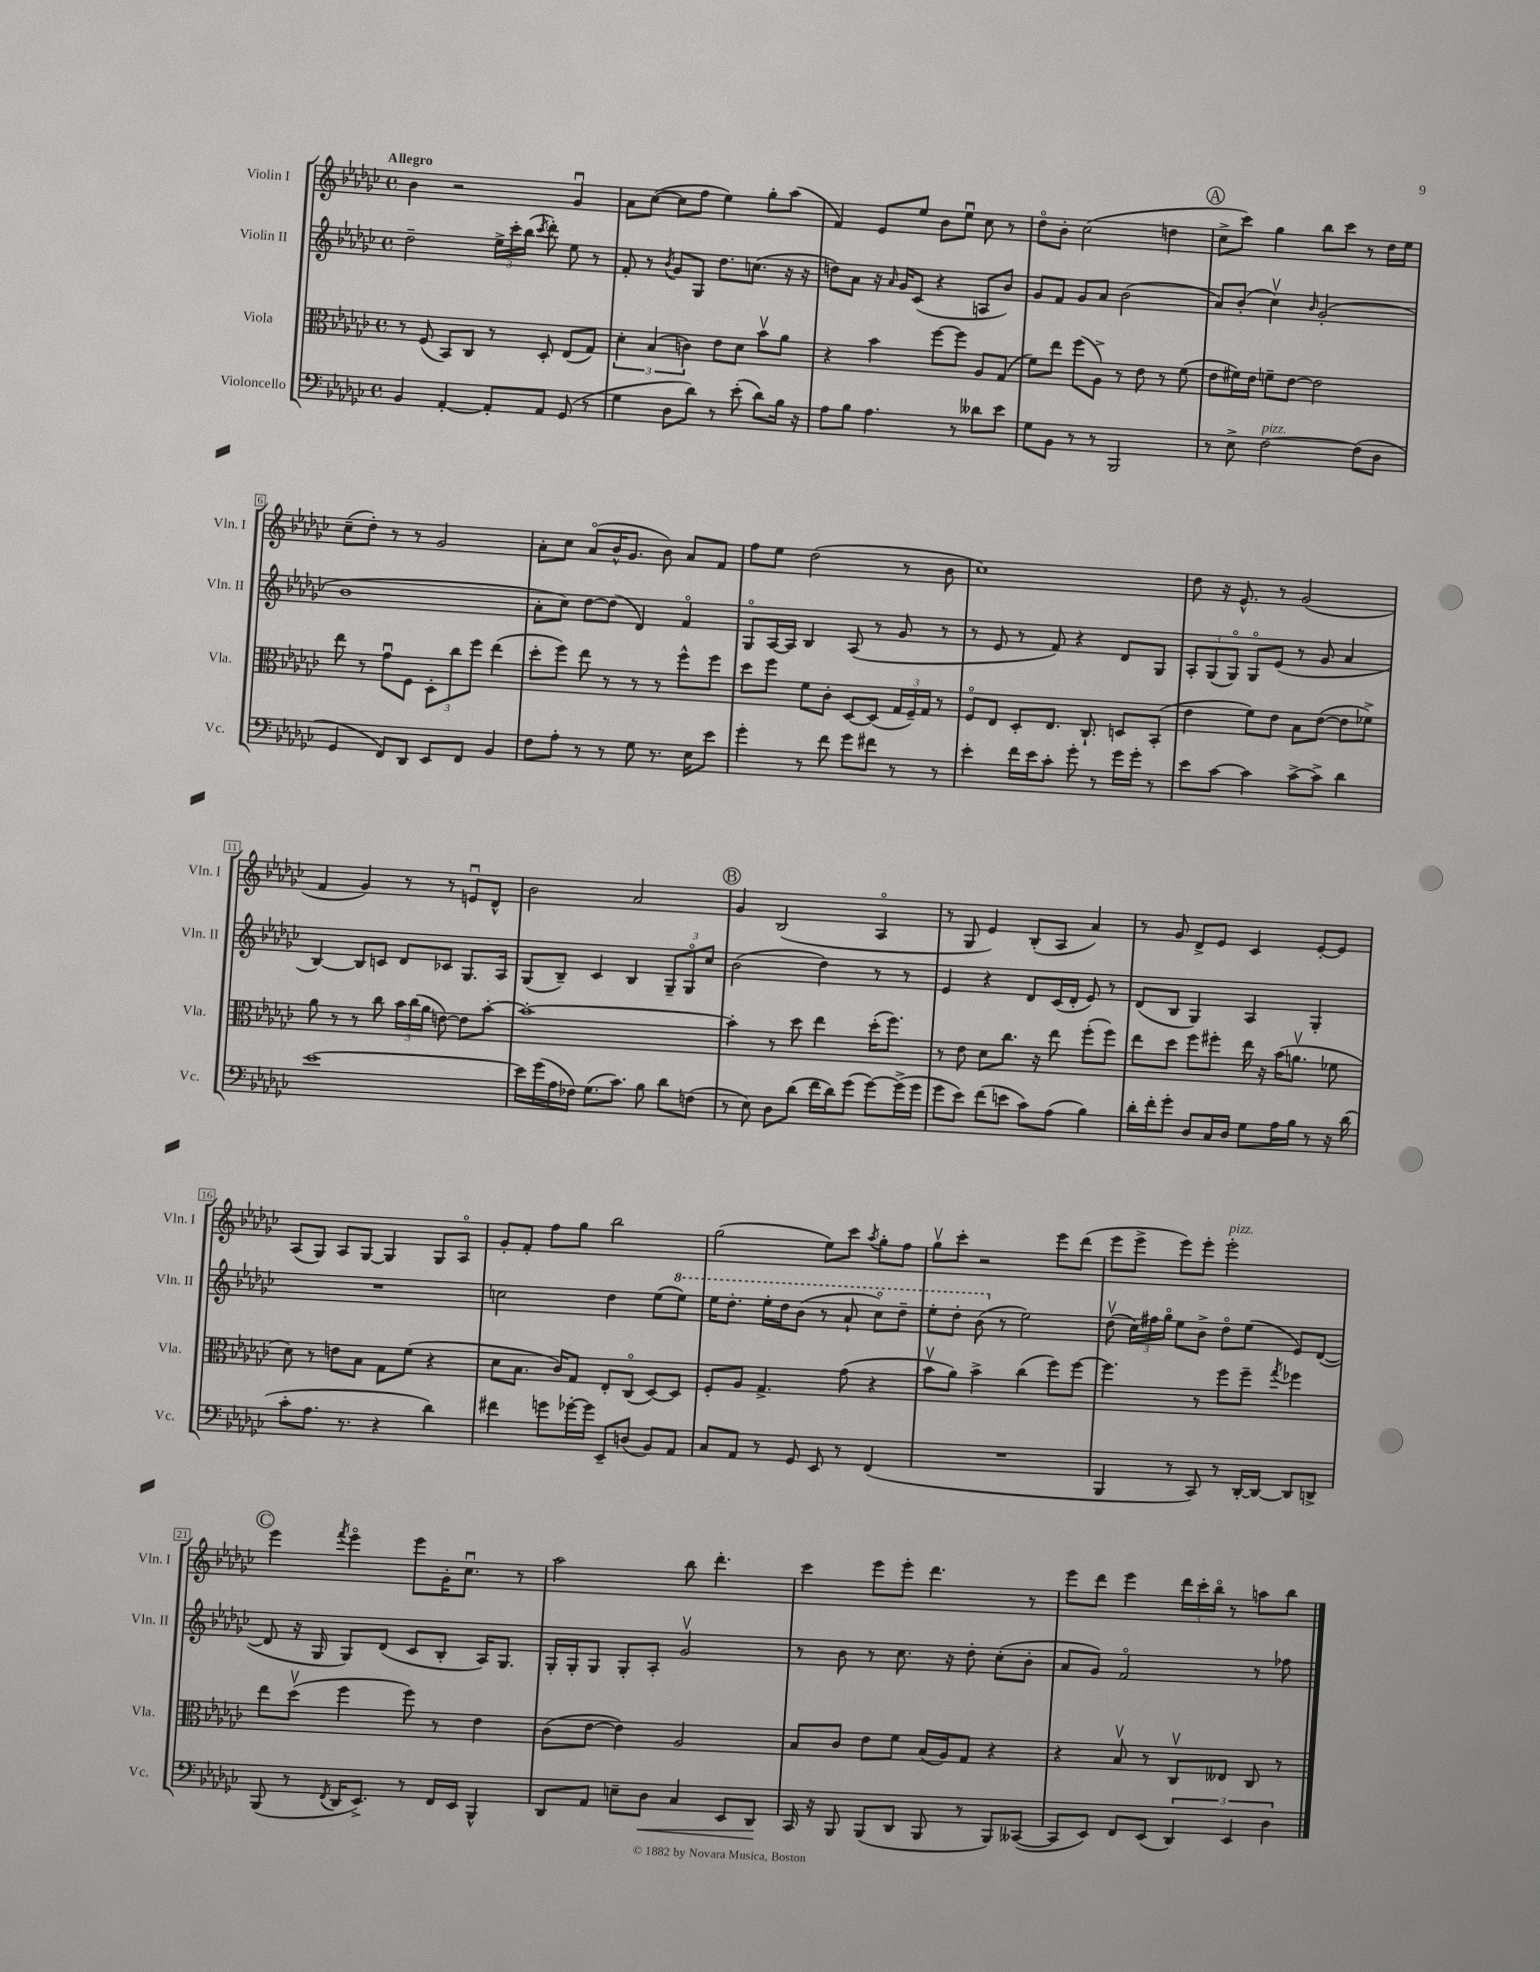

**kern	**kern	**kern	**kern
*staff4	*staff3	*staff2	*staff1
*clefF4	*clefC3	*clefG2	*clefG2
*k[b-e-a-d-g-c-]	*k[b-e-a-d-g-c-]	*k[b-e-a-d-g-c-]	*k[b-e-a-d-g-c-]
*M4/4	*M4/4	*M4/4	*M4/4
*met(c)	*met(c)	*met(c)	*met(c)
4BB-	8r	2dd-~	4b-
.	(8F	.	.
[4AA-'	8BB-)	.	2r
.	8C-	.	.
8AA-']	8r	24ee-^	.
.	.	24ccc-'	.
.	.	(24bb-	.
.	.	8qccc-	.
8AA-	8D-'	8ddd-')	.
(8GG-	(8E-	8ee-	4g-u
8r	8G-)	8r	.
=	=	=	=
4G-	6d-'	8f'	8a-
.	.	8r	([8cc-
.	(6B-	.	.
.	.	8qb-	.
8D-	.	8g-	8cc-]
.	6c)	.	.
8d-)	.	8G-	8ff
8r	8e-	8.dd-	4ee-)
(8e-'	8d-	.	.
.	.	(8.cc	.
8d-)	8b-v	.	8gg-'
16B-	8a-	16r	(8aa-
16r	.	16r	.
=	=	=	=
8A-	4r	8dd)	4f)
8B-	.	8a-	.
4.A-	4b-	16r	8e-
.	.	16qqa-	.
.	.	16g-	.
.	.	(8c-	8ee-
.	[8ff	4r	8b-
8r	8ff]	.	8ee-u
8d--	8A-	8A	8cc-
8e-	(8G-	8b-)	8r
=	=	=	=
8G-	8f)	8g-	8dd-o
8BB-	8ee-	8f	8b-'
8r	(8ff	8g-	(2cc-
8r	8A-^)	8a-	.
2BBB-	8r	(2b-	.
.	8e-	.	.
.	8r	.	4dd
.	(8f	.	.
=	=	=	=
8r	8e-	8a-)	8cc-^
8E-^	16f#)	(8b-'	8ccc-)
.	16e-	.	.
[2F	8f~	4cc-v)	4gg-
.	[8e-	.	.
.	.	16qqb-	.
.	2e-]	(2g-'	8bb-
.	.	.	8ccc-
(8F]	.	.	8r
8D-	.	.	16dd-
.	.	.	16ee-
=	=	=	=
4GG-	8ee-	1b-	(8cc-~
.	8r	.	8dd-')
8FF)	8g-u	.	8r
8DD-	8F	.	8r
8EE-	12D-'	.	2g-
.	12cc-	.	.
8FF	.	.	.
.	12ff	.	.
4BB-	(4ee-	.	.
=	=	=	=
8F	8dd-'	8a-'	8a-'
8A-'	8ff)	8cc-)	8cc-
8r	8ee-	[8dd-	(8a-o
8r	8r	(8dd-]	16b-^^
.	.	.	8.g-
8G-	8r	4d-)	.
8.r	8r	.	8b-)
.	8ff^^	4fo	8a-
16E-	.	.	.
8e-	8ff	.	8f
=	=	=	=
4g-'	8dd-	8G-o	8ff
.	8ff	[16A-	8ee-
.	.	16A-]	.
8r	8f	4B-	(2dd-
8f	8c-'	.	.
8g-	[8D-	(8A-	.
8f#	(8D-]	8r	.
8r	24G-	8g-	8r
.	24F~)	.	.
.	24G-	.	.
8r	8r	8r	8b-
=	=	=	=
4e-'	8Fo	8r	1cc-)
.	8E-	8e-	.
16f	8D-'	8r	.
16e-	.	.	.
8c-'	8.E-	8f)	.
8g-'	.	4r	.
.	8.C-`	.	.
8r	.	.	.
16g-	8D	8d-	.
16g-'	.	.	.
8r	(8BB-'	8G-	.
=	=	=	=
8e-	4e-	12A-'	8dd-
.	.	(12G-	.
[8c-	.	.	16r
.	.	12G-o)	.
.	.	.	8.e-^^
4c-]	8f)	8G-o	.
.	8e-	(8e-	8r
[8c-^	8B-	8r	(2g-
8c-^]	([8e-	8g-	.
4d-	8e-]	4a-	.
.	8f-^)	.	.
=	=	=	=
[1e-	8a-	[4B-)	4f
.	8r	.	.
.	8r	8B-]	4g-)
.	8cc-	8c	.
.	24b-	8d-	8r
.	(24cc-	.	.
.	24a-	.	.
.	[8e)	8c-	8r
.	8e]	8.G-	8eu
.	[8b-'	.	8d-^^
.	.	16A-	.
=	=	=	=
16e-]	1b-'_	(8G-	2b-
(16g-	.	.	.
16A-	.	8B-~)	.
16F-)	.	.	.
(8.G-	.	4c-	.
8.c-)	.	.	.
.	.	4B-	2a-
8B-	.	.	.
8d-	.	12G-~	.
.	.	12G-o	.
(8F	.	.	.
.	.	12cc-	.
=	=	=	=
8r	4b-']	(2b-	4g-
8E-)	.	.	.
8D-	8r	.	(2B-
(8d-	8dd-	.	.
16f	4ee-	4dd-)	.
16d-)	.	.	.
(8g-	.	.	.
[8g-)	(16dd-'	8r	4A-o
.	8.ff)	.	.
(16g-^]	.	8r	.
16g-	.	.	.
=	=	=	=
8g-	8r	4e-	8r
8e-)	8e-	.	8G-
(8f	8d-	4r	4e-)
8e	8.cc-	.	.
8c-)	.	8d-	(8B-'
.	16r	.	.
(8A-	8ee-	(16c-	8A-
.	.	16d-'	.
4B-)	(8ff'	8e-)	4a-)
.	8ff)	8r	.
=	=	=	=
16d-'	8ee-	(8d-	8r
16f'	.	.	.
8g-'	8dd-	8B-	8g-
8D-	8ff	4G-)	8d-^
16C-	8ff#'	.	8e-
16D-	.	.	.
8G-	16ee-	4A-	4c-
.	16r	.	.
16A-	(16b-	.	.
16B-	8.av	.	.
8r	.	4G-'	[8e-'
16r	8f-	.	8e-]
(16d-	.	.	.
=	=	=	=
8c-'	8d-)	1r	(8A-
8.A-	8r	.	8G-)
.	8e	.	8A-
8.r	.	.	.
.	8B-	.	[8G-
4r	8G-	.	4G-]
.	(8f	.	.
4d-)	4r	.	8G-
.	.	.	8A-o
=	=	=	=
4f#	8d-	2cc	8g-'
.	8.B-	.	8f'
8g	.	.	8ff
.	16c-)	.	.
[16g-'	8G-	.	8gg-
16g-]	.	.	.
8EE-~	8E-'	4dd-	2bb-
(8D	(8C-o	.	.
8BB-)	[8D-)	(8ee-	.
8AA-	8D-]	8eee-)	.
=	=	=	=
8C-	8F'	16eee-	(2gg-
.	.	8.ddd-'	.
8AA-	8A-	.	.
8r	4.G-^	16eee-'	.
.	.	16ddd-	.
8GG-	.	(8bb-	.
8EE-	.	8r	8ee-)
8r	(8g-	8aa-`	8ccc-
.	.	.	8qaa-
(4FF	4r	8ccc-o)	8gg-'
.	.	8ddd-~	8ff
=	=	=	=
1r	8b-v	8eee-'	8gg-v
.	8a-)	8ddd-'	8ccc-'
.	4b-^	(8bb-	2r
.	.	8r	.
.	(4cc-	2ee-)	.
.	8ff)	.	8eee-
.	[8ff	.	(8ddd-
=	=	=	=
4BBB-	4.ff]	(8dd-v	8eee-
.	.	24cc-)	8eee-^
.	.	24ff#	.
.	.	24gg-o	.
8r	.	8ee-	8eee-)
8CC-)	8r	8b-^	8eee-'
8r	8ff	8dd-o	2eee-'
[16DD-'	8ff~	(8ee-	.
16DD-_	.	.	.
.	8qgg-	.	.
8DD-]	4ff-	8e-)	.
8DD^	.	([8d-	.
=	=	=	=
(8BBB-	8ee-	8d-]	4eee-
8r	(8dd-v	16r	.
.	.	16G-	.
8qFF	.	.	8qfff
16DD-	4ff	8G-)	4eee-o
8.EE-^)	.	.	.
.	.	(8d-	.
8r	8ff)	8c-	8eee-
16FF	8r	8B-'	16g-'
16EE-	.	.	8.cc-u
4BBB-^^	4e-	16A-)	.
.	.	8.G-	.
.	.	.	8r
=	=	=	=
8DD-	(8c-	16G-'	2aa-
.	.	16G-'	.
8AA-	[8e-	8G-	.
8E~	4e-])	8G-'	.
8D-	.	8A-'	.
4C-	2A-	2g-v	8bb-
.	.	.	4.ddd-'
8EE-	.	.	.
8DD-	.	.	.
=	=	=	=
16CC-	8B-	8r	4ccc-
16r	.	.	.
8BBB-	8c-	8b-	.
(8BBB-	8e-	8r	8eee-
8DD-	8f	8.cc-	8eee-'
8BBB-	(16B-	.	4.ddd-
.	16A-)	16r	.
8r	8G-	8dd-'	.
8BBB-)	4r	(8cc-'	.
([8CC--	.	8b-'	8r
=	=	=	=
8CC--]	4r	8a-	8eee-
8EE-)	.	8g-)	8ddd-
8FF	8B-v	2fo	4eee-
(8EE-	8r	.	.
6DD-)	8C-v	.	24ddd-
.	.	.	24ccc-'
.	.	.	24bb-o
.	8E--	.	8r
6EE-	.	.	.
.	8C-	8r	8aa
6D-	.	.	.
.	8r	8ff-	8bb-
==	==	==	==
*-	*-	*-	*-
